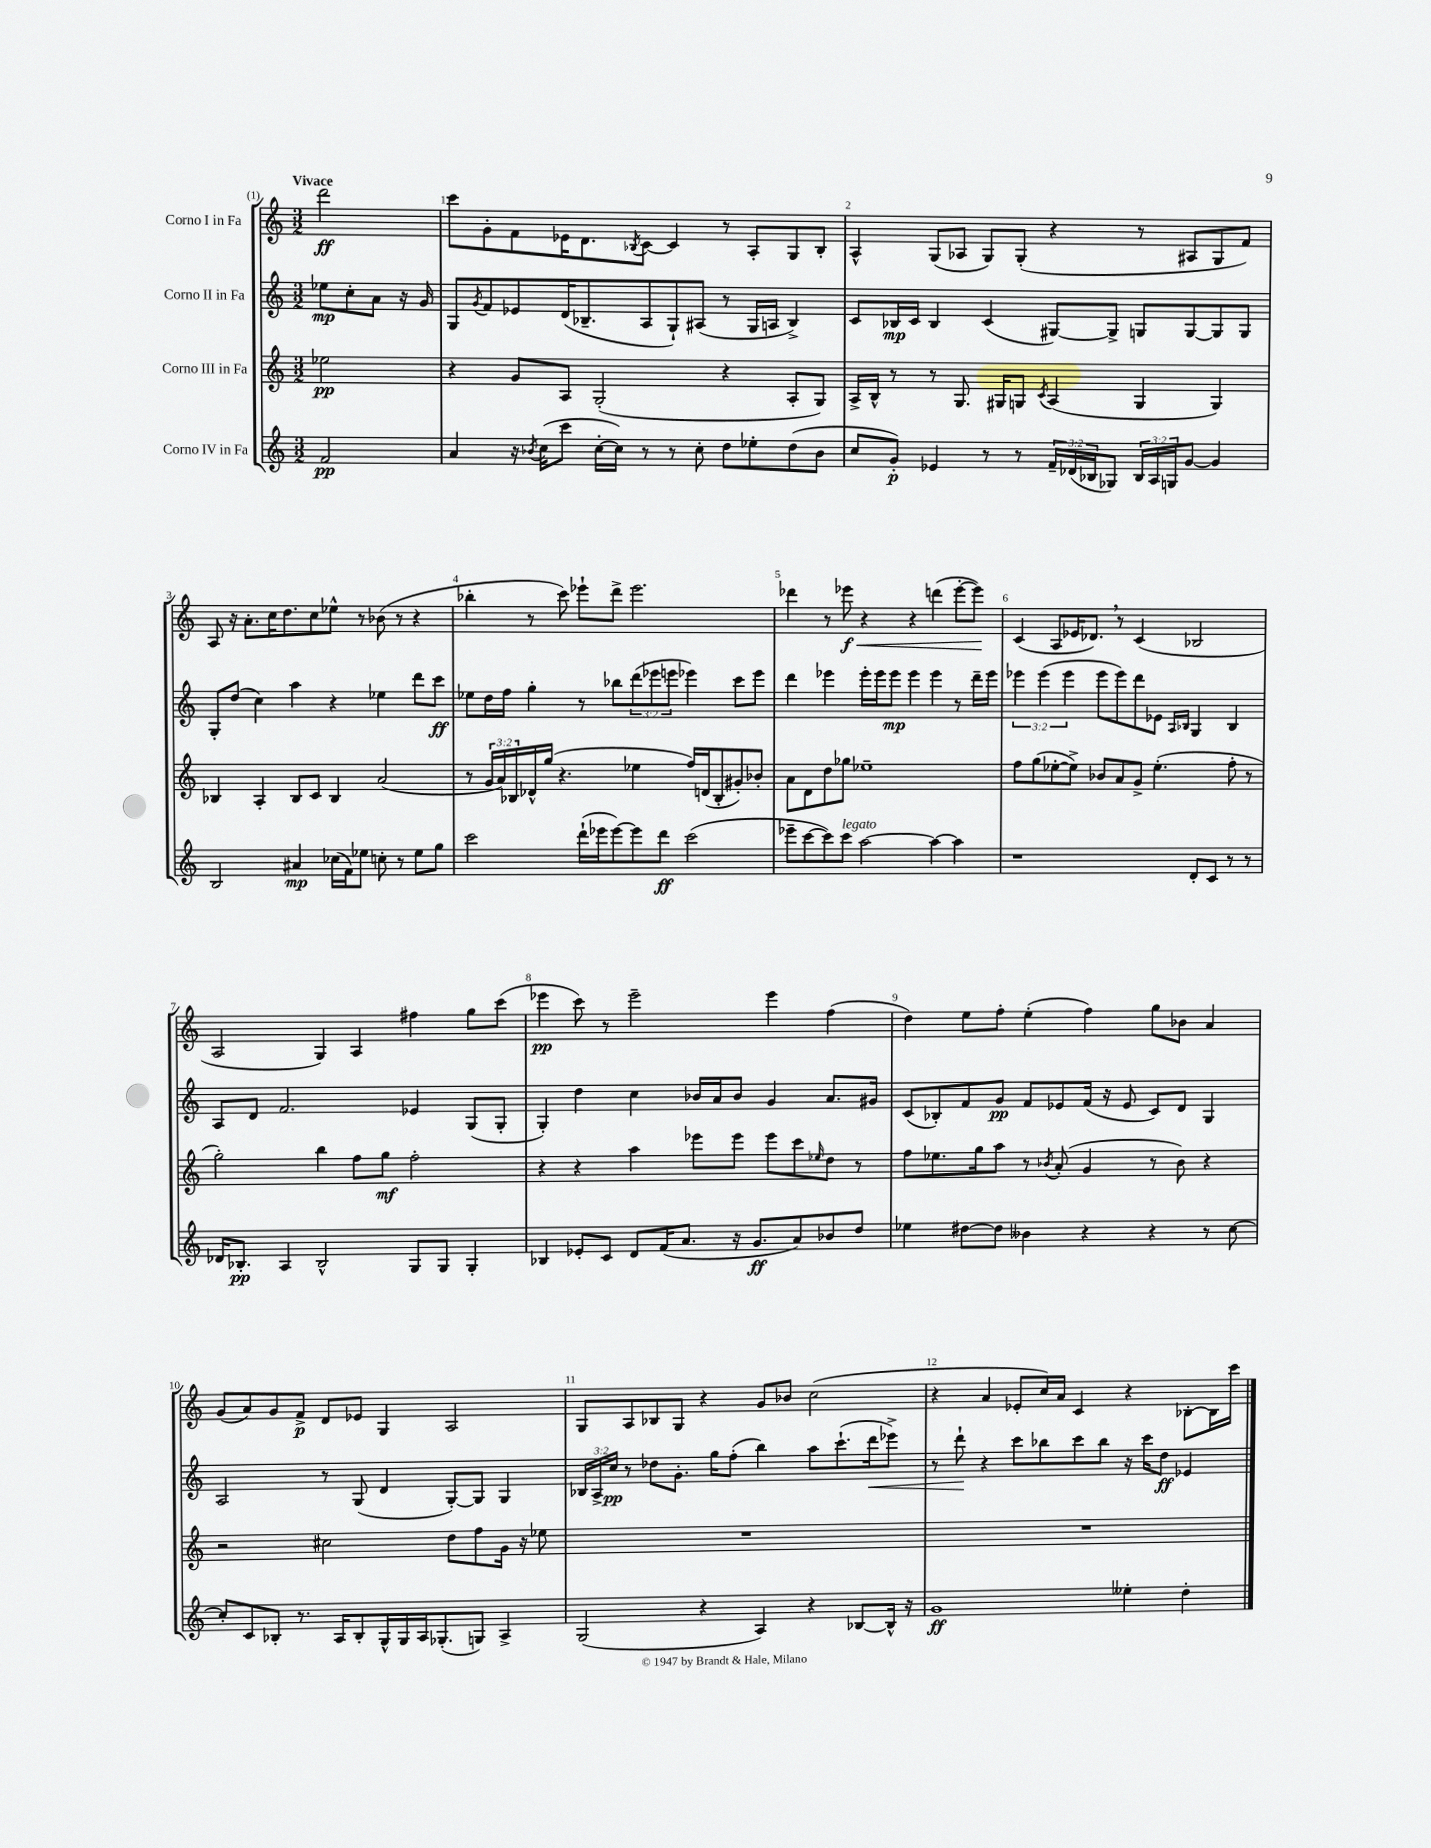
<<
\new StaffGroup <<
\new Staff = "s0" \with { instrumentName = "Corno I in Fa" } {
    \clef treble \key c \major \numericTimeSignature \time 3/2 \partial 2 \tempo "Vivace"
    d'''2\ff |
    c'''8 g'8-. f'8 ees'16 d'8. \acciaccatura { bes8 } c'8~ c'4 r8 a8-. g8 bes8-. |
    a4-^ g8( aes8 g8) g8-.( r4 r8 ais8 g8 f'8) |
    a8 r16 a'8.-. c''16 d''8. c''8 ees''8-^ r8 bes'8( r8 r4 |
    bes''4-. r8 c'''8) ees'''8-! d'''8-> ees'''2. |
    des'''4 r8 ees'''8\f\< r4 r4 d'''4( ees'''8~-. ees'''8\!) |
    c'4( a8 ees'16 des'8.) \breathe r8 c'4( bes2 |
    a2 g4) a4 fis''4 g''8 c'''8( |
    ees'''4\pp c'''8) r8 ees'''2-- ees'''4 f''4( |
    d''4) e''8 f''8-. e''4-.( f''4) g''8 bes'8 a'4 |
    g'8( a'8) g'8 f'8->\p d'8 ees'8 g4 a2 |
    g8 a8 bes8 g8 r4 g'8 bes'8 c''2( |
    r4 a'4 ees'8-. c''16) a'16 c'4 r4 bes8~-. bes16 c'''16 \bar "|." |
}
\new Staff = "s1" \with { instrumentName = "Corno II in Fa" } {
    \clef treble \key c \major \numericTimeSignature \time 3/2 \override Staff.TupletNumber.text = #tuplet-number::calc-fraction-text \partial 2
    ees''8\mp c''8-. a'8 r16 g'16 |
    g8 \acciaccatura { g'8 } f'8 ees'8 d'16( bes8.-- a8 g8-!) ais8( r8 g16 a16 bes4->) |
    c'8 bes16\mp c'16 bes4 c'4( gis8~) gis8-> g8 g8~ g8 g8 |
    g8-. d''8( c''4) a''4 r4 ees''4 d'''8 c'''8\ff |
    ees''8 d''16 f''16 g''4-. r8 bes''8 \tuplet 3/2 { d'''8( ees'''8 e'''8 } ees'''4) c'''8 ees'''8 |
    d'''4 ees'''4 ees'''16-. ees'''16 ees'''8\mp ees'''4 ees'''4 r8 d'''16-- ees'''16 |
    \tuplet 3/2 { ees'''4 ees'''4( ees'''4 } ees'''8 ees'''8) d'''8 ees'8 \grace { a16 bes16 } g4 bes4 |
    a8 d'8 f'2. ees'4 g8( g8-. |
    g4-.) d''4 c''4 bes'16 a'16 bes'8 g'4 a'8. gis'16 |
    c'8( bes8-.) f'8 g'8\pp f'8 ees'8 f'16( r16 ees'8 c'8) d'8 g4 |
    a2 r8 g8( d'4 g8~-.) g8 g4 |
    \tuplet 3/2 { bes16 a16-> c''16\pp } r8 des''8 g'8.-. g''16 f''8-.( b''4) a''8 c'''8.-!( d'''16\< ees'''8->) |
    r8 d'''8-!\! r4 c'''8 bes''8 c'''8 bes''8 r16 c'''16 d''8\ff ees'4 \bar "|." |
}
\new Staff = "s2" \with { instrumentName = "Corno III in Fa" } {
    \clef treble \key c \major \numericTimeSignature \time 3/2 \override Staff.TupletNumber.text = #tuplet-number::calc-fraction-text \partial 2
    ees''2\pp |
    r4 g'8 a8 g2-.( r4 a8-. g8) |
    a16-> b16-^ r8 r8 g8. gis16 g8 \acciaccatura { c'8 } a4( g4 g4) |
    bes4 a4-. bes8 c'8 bes4 a'2( |
    r8 \tuplet 3/2 { g'16 a'16) bes16 } des'16-^ g''16( r4. ees''4 f''16) d'16( bes8-. gis'8-.) bes'8-. |
    a'8 d'8 d''8 ges''8 ees''1-- |
    f''8 g''8( ees''8~-. ees''8->) bes'8 a'8 g'8-> ees''4.-.( f''8-. r8 |
    g''2-.) b''4 f''8 g''8\mf f''2-. |
    r4 r4 a''4 ees'''8 ees'''8 ees'''8 c'''8 \grace { ees''16 } d''8 r8 |
    f''8 ees''8. g''16 a''8 r8 \acciaccatura { bes'8 } a'8-.( g'4 r8 bes'8) r4 |
    r2 cis''2 d''8 f''8 g'16 r16 ees''8 |
    R1. |
    R1. \bar "|." |
}
\new Staff = "s3" \with { instrumentName = "Corno IV in Fa" } {
    \clef treble \key c \major \numericTimeSignature \time 3/2 \override Staff.TupletNumber.text = #tuplet-number::calc-fraction-text \partial 2
    f'2\pp |
    a'4 r16 \acciaccatura { bes'8 } c''16( c'''8 c''16~-. c''16) r8 r8 c''8-. d''8 ees''8-. d''8( bes'8 |
    c''8 g'8-.\p) ees'4 r8 r8 \tuplet 3/2 { f'16-- des'16( bes16 } ges8) \tuplet 3/2 { bes16 a16 g16 } g'8~ g'4 |
    b2 ais'4\mp ces''16( f'16) ees''8 c''8-. r8 ees''8 g''8 |
    c'''2 d'''16-!( ees'''16 ees'''8~) ees'''8 d'''8\ff c'''2( |
    ees'''8-- c'''8~ c'''8) c'''8^\markup { \italic "legato" } a''2~ a''4~ a''4 |
    r1 d'8-. c'8 r8 r8 |
    des'16 bes8.-.\pp a4 bes2-^ g8 g8 g4-. |
    bes4 ees'8-. c'8 d'8 f'16( a'8. r16 g'8.\ff a'8) bes'8 d''8 |
    ees''4 dis''8~ dis''8 beses'4 r4 r4 r8 c''8~ |
    c''8-. c'8 bes8-. r8. a16 bes8-. g16-^ g16 a16 ges8.-.( g8) a4-> |
    g2( r4 a4) r4 bes8~ bes16-^ r16 |
    g'1\ff eeses''4-. d''4-. \bar "|." |
}
>>
>>
\layout { \context { \Score \override BarNumber.break-visibility = ##(#f #t #t) barNumberVisibility = #all-bar-numbers-visible } }
